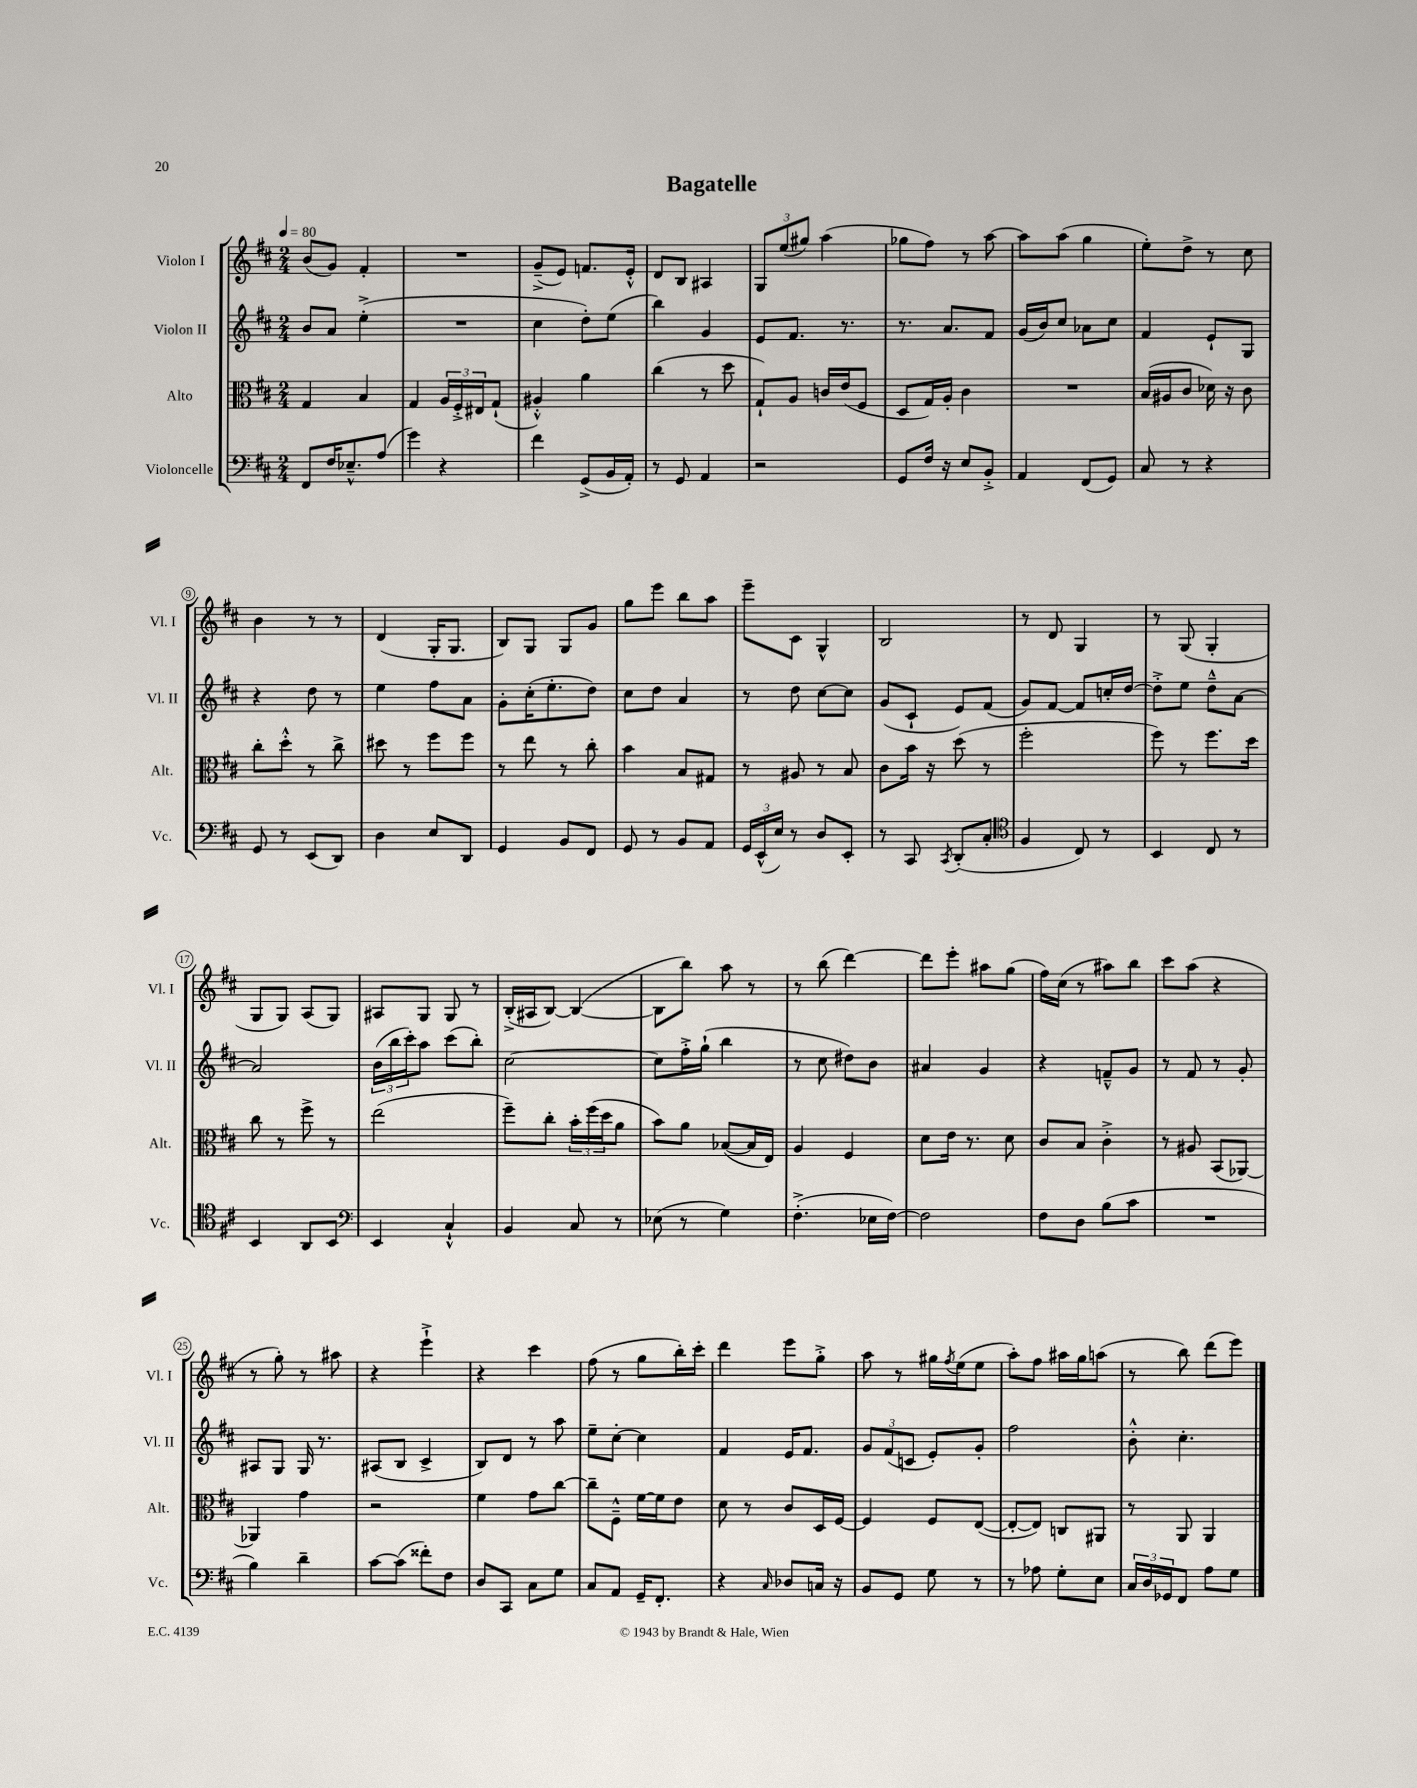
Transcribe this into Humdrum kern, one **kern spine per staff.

**kern	**kern	**kern	**kern
*staff4	*staff3	*staff2	*staff1
*clefF4	*clefC3	*clefG2	*clefG2
*k[f#c#]	*k[f#c#]	*k[f#c#]	*k[f#c#]
*M2/4	*M2/4	*M2/4	*M2/4
*MM80	*MM80	*MM80	*MM80
8FF#	4G	8b	(8b
16F#	.	8a	8g)
8.E-~^^	.	.	.
.	4B	(4ee'^	4f#'
(8A	.	.	.
=	=	=	=
4g)	4G	2r	2r
4r	24A	.	.
.	24F#'^	.	.
.	24E#	.	.
.	(8G`	.	.
=	=	=	=
4f#	4A#'^^)	4cc#	(8g~^
.	.	.	8e)
(8GG^	4a	8dd')	8.f
16BB	.	(8ee	.
16AA')	.	.	16e'^^
=	=	=	=
8r	(4cc#	4bb)	8d
8GG	.	.	8B
4AA	8r	4g	4A#
.	8dd	.	.
=	=	=	=
2r	8G`)	8e	12G
.	.	.	(12ee
.	8A	8.f#	.
.	.	.	12gg#)
.	16c	.	(4aa
.	(16e	8.r	.
.	8F#	.	.
=	=	=	=
8GG	8D	8.r	8gg-
16F#	16G)	.	8ff#)
16r	16A'	8.a	.
8E	4c#	.	8r
8BB'^	.	8f#	[8aa
=	=	=	=
4AA	2r	(16g	8aa]
.	.	16b)	.
.	.	8cc#	(8aa
(8FF#	.	8a-	4gg
8GG)	.	8cc#	.
=	=	=	=
8C#	(16B	4f#	8ee')
.	16A#	.	.
8r	8c#	.	8dd^
4r	16d-)	8e`	8r
.	16r	.	.
.	8c#	8G	8cc#
=	=	=	=
8GG	8cc#'	4r	4b
8r	8dd'^^	.	.
(8EE	8r	8dd	8r
8DD)	8cc#^	8r	8r
=	=	=	=
4D	8dd#	4ee	(4d
.	8r	.	.
8E	8ff#	8ff#	16G'
.	.	.	8.G
8DD	8ff#	8a	.
=	=	=	=
4GG	8r	8g'	8B)
.	8ee	(16cc#'	8G
.	.	8.ee'	.
8BB	8r	.	8G
8FF#	8cc#'	8dd)	8g
=	=	=	=
8GG	4b	8cc#	8gg
8r	.	8dd	8eee
8BB	8B	4a	8bb
8AA	8G#	.	8aa
=	=	=	=
24GG	8r	8r	8eee~
(24EE^^	.	.	.
24E)	.	.	.
8r	8A#	8dd	8c#
8D	8r	[8cc#	4G^^
8EE'	8B	8cc#]	.
=	=	=	=
8r	8c#	(8g	2B
8CC#	16b	8c#`	.
.	16r	.	.
8qCC#	.	.	.
(8DD'	(8dd	8e)	.
8C#'	8r	(8f#	.
=	=	=	=
*clefC4	*	*	*
4F#	2ff#'	8g)	8r
.	.	[8f#	8d
8C#)	.	8f#]	4G
8r	.	16cc'	.
.	.	[16dd	.
=	=	=	=
4BB	8ff#)	8dd'^]	8r
.	8r	8ee	(8G
8C#	8.ff#	8dd~^^	4G'
8r	.	[8a	.
.	16dd	.	.
=	=	=	=
4BB	8cc#	2a]	8G
.	8r	.	8G)
8AA	8ff#^	.	(8A
8BB	8r	.	8G)
=	=	=	=
*clefF4	*	*	*
4EE	(2ee	(24b	8A#
.	.	24bb	.
.	.	24ccc#')	.
.	.	8aa	8G
4C#`^^	.	(8ccc#	8G
.	.	8bb')	8r
=	=	=	=
4BB	8ff#~)	[2cc#	(16B'^
.	.	.	16A#
.	8cc#'	.	[8B)
8C#	24b'	.	(4B_
.	(24ff#	.	.
.	24dd	.	.
8r	8a	.	.
=	=	=	=
(8E-	8b)	8cc#]	8B]
8r	8a	16ff#'^	8bb)
.	.	(16gg`	.
4G)	([8B-	4bb	8aa
.	16B-]	.	8r
.	16E)	.	.
=	=	=	=
(4.F#'^	4A	8r	8r
.	.	8cc#	(8bb
.	4F#	8dd#)	[4ddd)
16E-	.	8b	.
[16F#)	.	.	.
=	=	=	=
2F#]	8d	4a#	8ddd]
.	16e	.	8eee'
.	8.r	.	.
.	.	4g	8aa#
.	8d	.	(8gg
=	=	=	=
8F#	8c#	4r	16ff#)
.	.	.	(16cc#
8D	8B	.	8r
(8B	4c#'^	8f~^^	8aa#)
8c#	.	8g	8bb
=	=	=	=
2r	8r	8r	8ccc#
.	8A#	8f#	(8aa
.	(8BB	8r	4r
.	[8AA-)	8g'	.
=	=	=	=
4B)	4AA-]	8A#	8r
.	.	8G	8gg')
4d~	4g	16G	8r
.	.	8.r	.
.	.	.	8aa#
=	=	=	=
[8c#	2r	(8A#	4r
(8c#]	.	8B	.
8f##')	.	4c#^	4eee`^
8F#	.	.	.
=	=	=	=
8D	4f#	8B)	4r
8CC#	.	8d	.
8C#	8g	8r	4ccc#
8G	[8cc#	8aa	.
=	=	=	=
8C#	8cc#~]	8ee~	(8ff#
8AA	8F#~^^	[8cc#'	8r
16GG~	[16f#	4cc#]	8gg
8.FF#'	16f#]	.	.
.	8e	.	16bb')
.	.	.	16ccc#'
=	=	=	=
4r	8d	4f#	4ddd
.	8r	.	.
16qqC#	.	.	.
8D-	8c#	16e	8eee
.	.	8.f#	.
16C	16D	.	8gg'^
16r	[16F#	.	.
=	=	=	=
8BB	4F#]	12g	8aa
.	.	(12f#	.
8GG	.	.	8r
.	.	12c	.
8G	8F#	8e')	16gg#
.	.	.	8qff#
.	.	.	(16ee
8r	([8E	8g'	8ee
=	=	=	=
8r	8E'_	2ff#	8aa')
8A-	8E])	.	8ff#
8G'	8C	.	16aa#
.	.	.	16gg
8E	8AA#	.	(8aa
=	=	=	=
24C#	8r	8b'^^	8r
24D	.	.	.
24GG-	.	.	.
8FF#	8AA	4.cc#'	8bb)
8A	4AA	.	(8ddd
8G	.	.	8eee)
==	==	==	==
*-	*-	*-	*-
